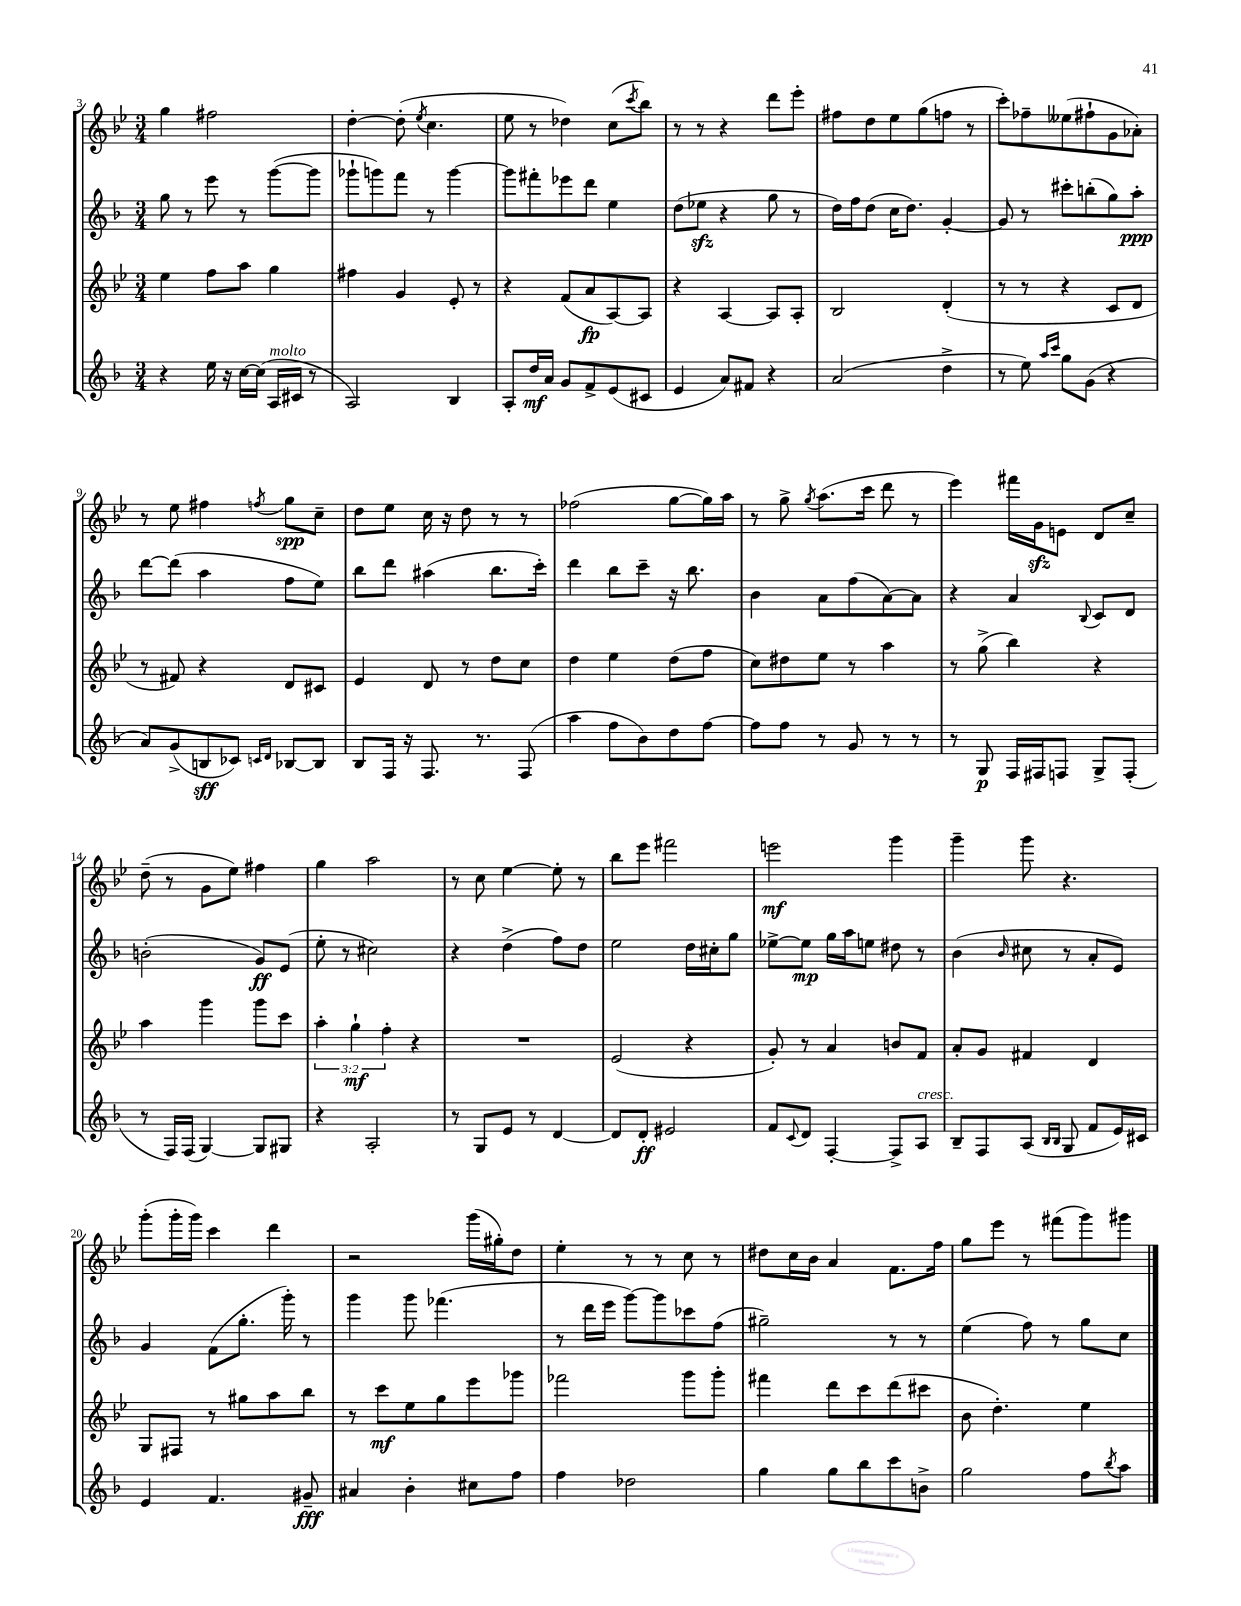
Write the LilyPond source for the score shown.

<<
\new StaffGroup <<
\new Staff = "s0" {
    \clef treble \key bes \major \numericTimeSignature \time 3/4
    g''4 fis''2 |
    d''4~-. d''8-.( \acciaccatura { ees''8 } c''4. |
    ees''8 r8 des''4) c''8( \acciaccatura { c'''8 } bes''8) |
    r8 r8 r4 d'''8 ees'''8-. |
    fis''8 d''8 ees''8 g''8( f''8 r8 |
    c'''8-.) fes''8-- eeses''8( fis''8-! g'8 aes'8-.) |
    r8 ees''8 fis''4 \acciaccatura { f''8 } g''8\spp c''8-- |
    d''8 ees''8 c''16 r16 d''8 r8 r8 |
    fes''2( g''8~ g''16) a''16 |
    r8 g''8-> \acciaccatura { g''8 } a''8.( c'''16 d'''8 r8 |
    ees'''4) fis'''16 g'16\sfz e'8 d'8 c''8-- |
    d''8--( r8 g'8 ees''8) fis''4 |
    g''4 a''2 |
    r8 c''8 ees''4~ ees''8-. r8 |
    bes''8 ees'''8 fis'''2 |
    e'''2\mf g'''4 |
    g'''4-- g'''8 r4. |
    g'''8-.( g'''16-. g'''16) c'''4 d'''4 |
    r2 g'''16( gis''16-.) d''8 |
    ees''4-. r8 r8 c''8 r8 |
    dis''8 c''16 bes'16 a'4 f'8. f''16 |
    g''8 ees'''8 r8 fis'''8( g'''8) gis'''8 \bar "|." |
}
\new Staff = "s1" {
    \clef treble \key f \major \numericTimeSignature \time 3/4
    g''8 r8 e'''8 r8 g'''8~( g'''8 |
    ges'''8-! g'''8) f'''8 r8 g'''4~ |
    g'''8 fis'''8-. ees'''8 d'''8 e''4 |
    d''8( ees''8\sfz r4 g''8 r8 |
    d''16) f''16 d''8( c''16 d''8.) g'4~-. |
    g'8 r8 cis'''8-. b''8-.( g''8) a''8-.\ppp |
    d'''8~ d'''8( a''4 f''8 e''8) |
    bes''8 d'''8 ais''4( bes''8. c'''16-.) |
    d'''4 bes''8 c'''8-- r16 bes''8. |
    bes'4 a'8 f''8( a'8~) a'8 |
    r4 a'4 \appoggiatura { bes8 } c'8 d'8 |
    b'2-.( g'8\ff) e'8( |
    e''8-. r8 cis''2) |
    r4 d''4->( f''8) d''8 |
    e''2 d''16 cis''16-. g''8 |
    ees''8~-> ees''8\mp g''16 a''16 e''8 dis''8 r8 |
    bes'4( \grace { bes'16 } cis''8 r8 a'8-. e'8) |
    g'4 f'8( g''8.-. g'''16-.) r8 |
    g'''4 g'''8 fes'''4.( |
    r8 d'''16 e'''16 g'''8~) g'''8 ces'''8 f''8( |
    gis''2--) r8 r8 |
    e''4( f''8) r8 g''8 c''8 \bar "|." |
}
\new Staff = "s2" {
    \clef treble \key bes \major \numericTimeSignature \time 3/4 \override Staff.TupletNumber.text = #tuplet-number::calc-fraction-text
    ees''4 f''8 a''8 g''4 |
    fis''4 g'4 ees'8-. r8 |
    r4 f'8( a'8\fp a8~) a8 |
    r4 a4~ a8 a8-. |
    bes2 d'4-.( |
    r8 r8 r4 c'8 d'8 |
    r8 fis'8) r4 d'8 cis'8 |
    ees'4 d'8 r8 d''8 c''8 |
    d''4 ees''4 d''8( f''8 |
    c''8) dis''8 ees''8 r8 a''4 |
    r8 g''8->( bes''4) r4 |
    a''4 g'''4 g'''8 c'''8 |
    \tuplet 3/2 { a''4-. g''4-!\mf f''4-. } r4 |
    R2. |
    ees'2( r4 |
    g'8-.) r8 a'4 b'8 f'8 |
    a'8-. g'8 fis'4 d'4 |
    g8 fis8 r8 gis''8 a''8 bes''8 |
    r8 c'''8\mf ees''8 g''8 ees'''8 ges'''8 |
    fes'''2 g'''8 g'''8-. |
    fis'''4 d'''8 c'''8 d'''8( cis'''8 |
    bes'8 d''4.-.) ees''4 \bar "|." |
}
\new Staff = "s3" {
    \clef treble \key f \major \numericTimeSignature \time 3/4
    r4 e''16 r16 c''16~ c''16( a16^\markup { \italic "molto" } cis'16 r8 |
    a2) bes4 |
    a8-. d''16\mf a'16 g'8 f'8-> e'8( cis'8 |
    e'4 a'8) fis'8 r4 |
    a'2( d''4-> |
    r8 e''8) \grace { a''16 c'''16 } g''8 g'8( r4 |
    a'8) g'8->( b8\sff ces'8) \grace { c'16 d'16 } bes8~ bes8 |
    bes8 f16 r16 f8. r8. f8( |
    a''4 f''8 bes'8) d''8 f''8~ |
    f''8 f''8 r8 g'8 r8 r8 |
    r8 g8\p f16 fis16 f8 g8-> f8-.( |
    r8 f16) f16( g4~) g8 gis8 |
    r4 a2-. |
    r8 g8 e'8 r8 d'4~ |
    d'8 d'8-.\ff eis'2 |
    f'8 \appoggiatura { c'8 } d'8 f4~-. f8-> a8^\markup { \italic "cresc." } |
    bes8-- f8 a8( \grace { bes16 bes16 } g8 f'8 e'16) cis'16 |
    e'4 f'4. gis'8--\fff |
    ais'4 bes'4-. cis''8 f''8 |
    f''4 des''2 |
    g''4 g''8 bes''8 c'''8 b'8-> |
    g''2 f''8 \acciaccatura { bes''8 } a''8 \bar "|." |
}
>>
>>
\layout { \context { \Score currentBarNumber = #3 } }
